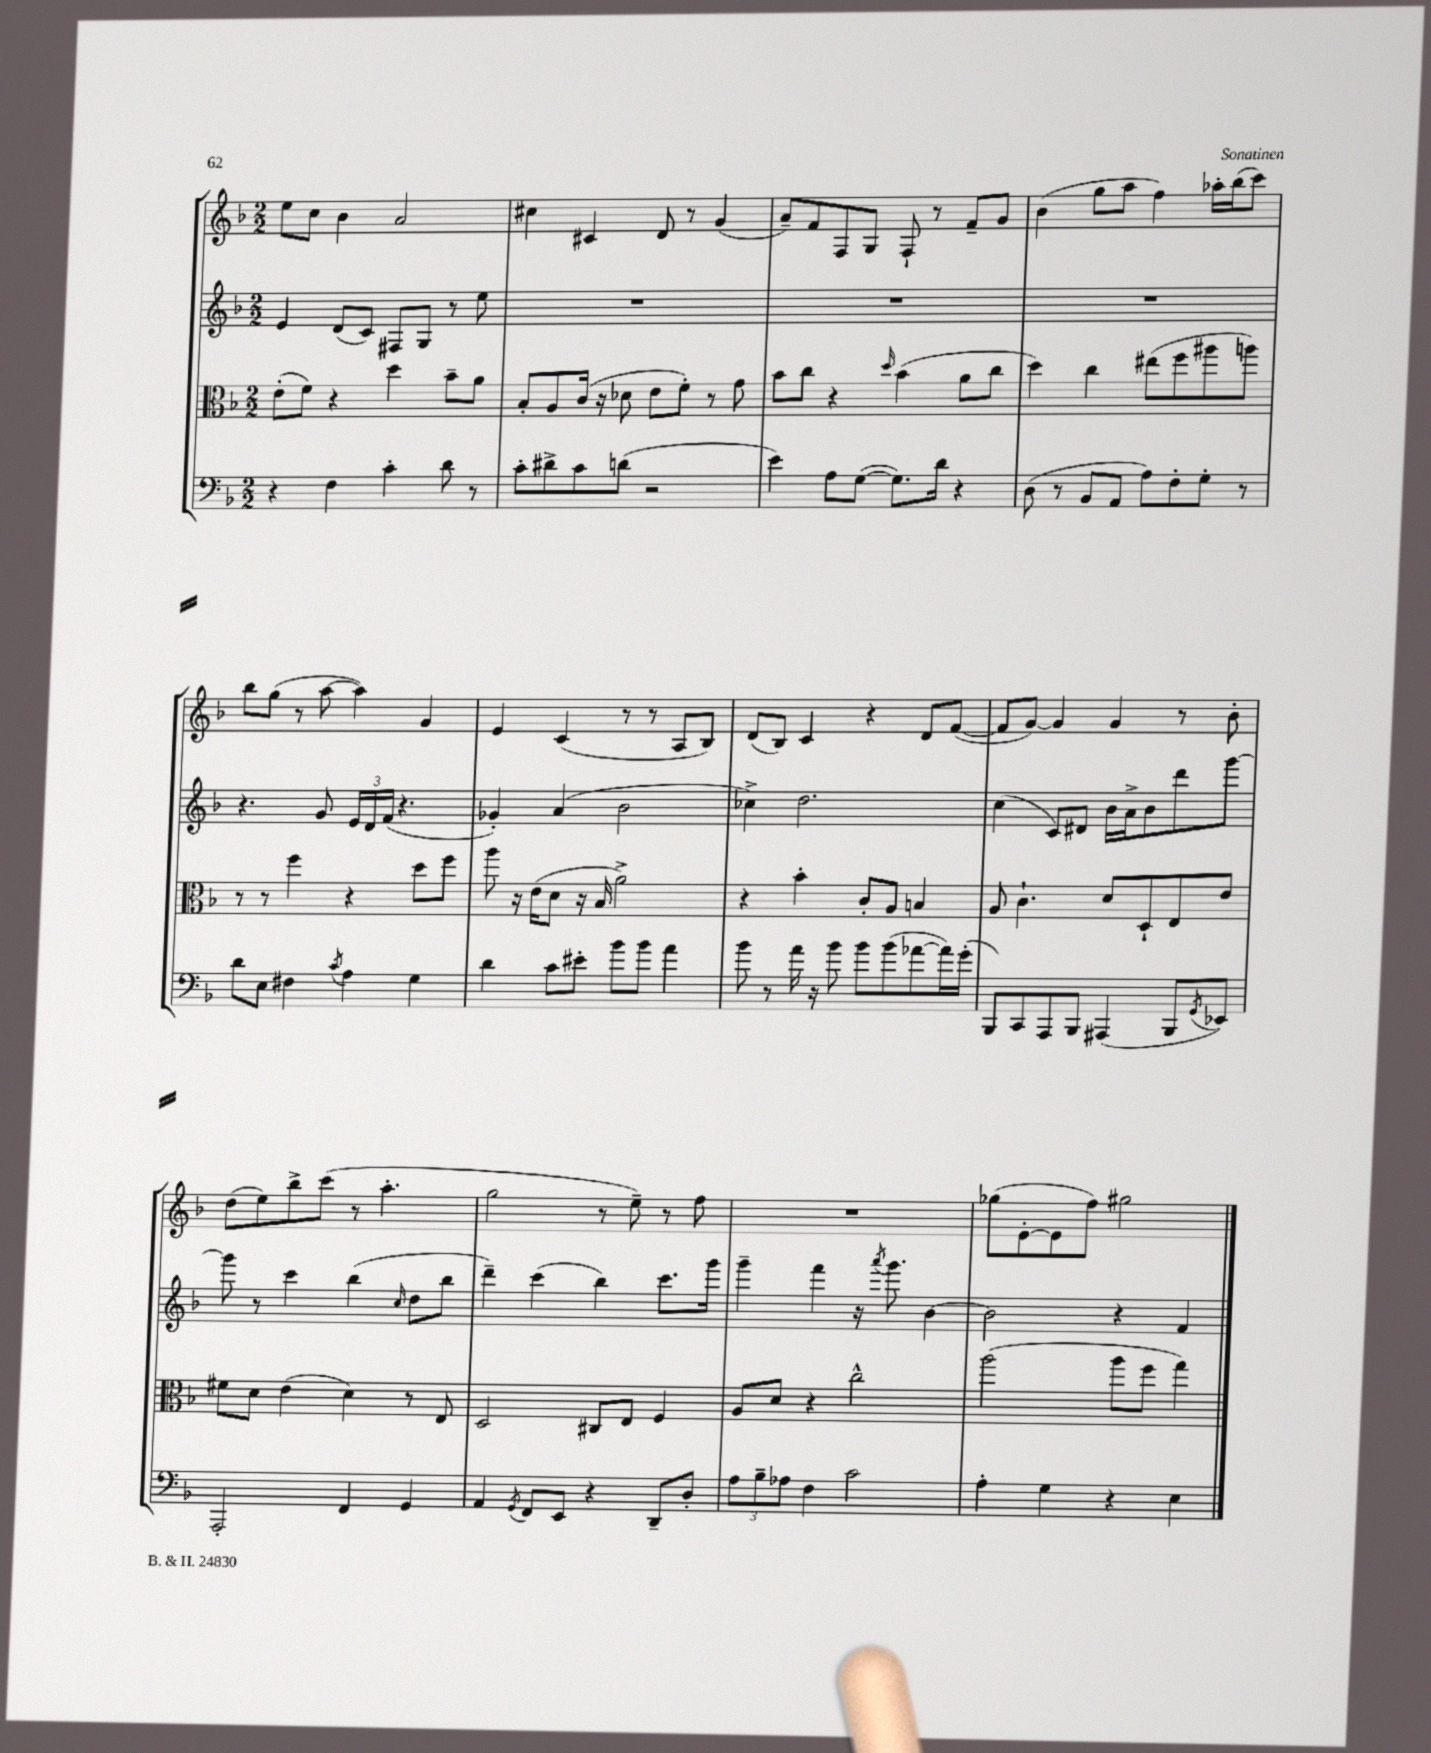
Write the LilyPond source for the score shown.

<<
\new StaffGroup <<
\new Staff = "s0" {
    \clef treble \key f \major \numericTimeSignature \time 2/2
    e''8 c''8 bes'4 a'2 |
    cis''4 cis'4 d'8 r8 g'4( |
    a'8--) f'8 f8 g8 f8-! r8 f'8-- g'8 |
    bes'4( g''8 a''8 f''4) aes''16-. bes''16( c'''8) |
    bes''8 g''8( r8 a''8~ a''4) g'4 |
    e'4 c'4( r8 r8 a8 bes8) |
    d'8( bes8) c'4 r4 d'8 f'8~( |
    f'8 g'8~) g'4 g'4 r8 bes'8-. |
    d''8( e''8) bes''8-> c'''8( r8 a''4.-. |
    g''2 r8 e''8--) r8 f''8 |
    R1 |
    ges''8( e'8~-. e'8 f''8) gis''2 \bar "|." |
}
\new Staff = "s1" {
    \clef treble \key f \major \numericTimeSignature \time 2/2
    e'4 d'8( c'8) fis8 g8 r8 e''8 |
    R1 |
    R1 |
    R1 |
    r4. g'8 \tuplet 3/2 { e'16 d'16 f'16( } r4. |
    ges'4-.) a'4( bes'2 |
    ces''4->) d''2. |
    c''4( c'8) dis'8 bes'16 a'16-> bes'8 d'''8 g'''8~ |
    g'''8 r8 c'''4 bes''4( \grace { c''16 } d''8 bes''8 |
    d'''4--) c'''4( bes''4) c'''8. g'''16 |
    g'''4-- f'''4 r16 \acciaccatura { a'''8 } g'''8. bes'4~ |
    bes'2 r4 f'4 \bar "|." |
}
\new Staff = "s2" {
    \clef alto \key f \major \numericTimeSignature \time 2/2
    e'8-.( f'8) r4 d''4 bes'8-- a'8 |
    bes8-. a8 c'16( r16 des'8 e'8 f'8-.) r8 g'8 |
    bes'8 c''8 r4 \grace { d''16 } bes'4( a'8 c''8 |
    d''4) c''4 eis''8( f''8 ais''8 a''8) |
    r8 r8 f''4 r4 d''8 f''8 |
    a''8 r16 e'16( d'8 r16 bes16 a'2->) |
    r4 bes'4-. c'8-. a8 b4 |
    a8 c'4.-! d'8 d8-! e8 e'8 |
    fis'8 d'8 e'4( d'4) r8 e8 |
    d2 cis8 e8 f4 |
    a8 d'8 r4 c''2-^ |
    a''2( a''8 f''8 g''4) \bar "|." |
}
\new Staff = "s3" {
    \clef bass \key f \major \numericTimeSignature \time 2/2
    r4 f4 c'4-. d'8 r8 |
    c'8-. dis'8-> c'8 d'8( r2 |
    e'4) a8 g8~( g8.) d'16 r4 |
    d8( r8 bes,8 a,8 a8) f8-. g8-. r8 |
    d'8 e8 fis4 \acciaccatura { c'8 } a4 g4 |
    d'4 c'8 eis'8-. bes'8 bes'8 a'4 |
    bes'8 r8 a'16 r16 bes'8 bes'8 bes'8( aes'8~ aes'16) g'16-.( |
    bes,,8) c,8 a,,8 bes,,8 ais,,4( bes,,8 \acciaccatura { g,8 } ees,8) |
    a,,2-. f,4 g,4 |
    a,4 \acciaccatura { g,8 } f,8 e,8 r4 d,8-- d8-. |
    \tuplet 3/2 { a8 bes8-- aes8 } f4 c'2 |
    a4-. g4 r4 e4 \bar "|." |
}
>>
>>
\layout { \context { \Score \remove "Bar_number_engraver" } }
